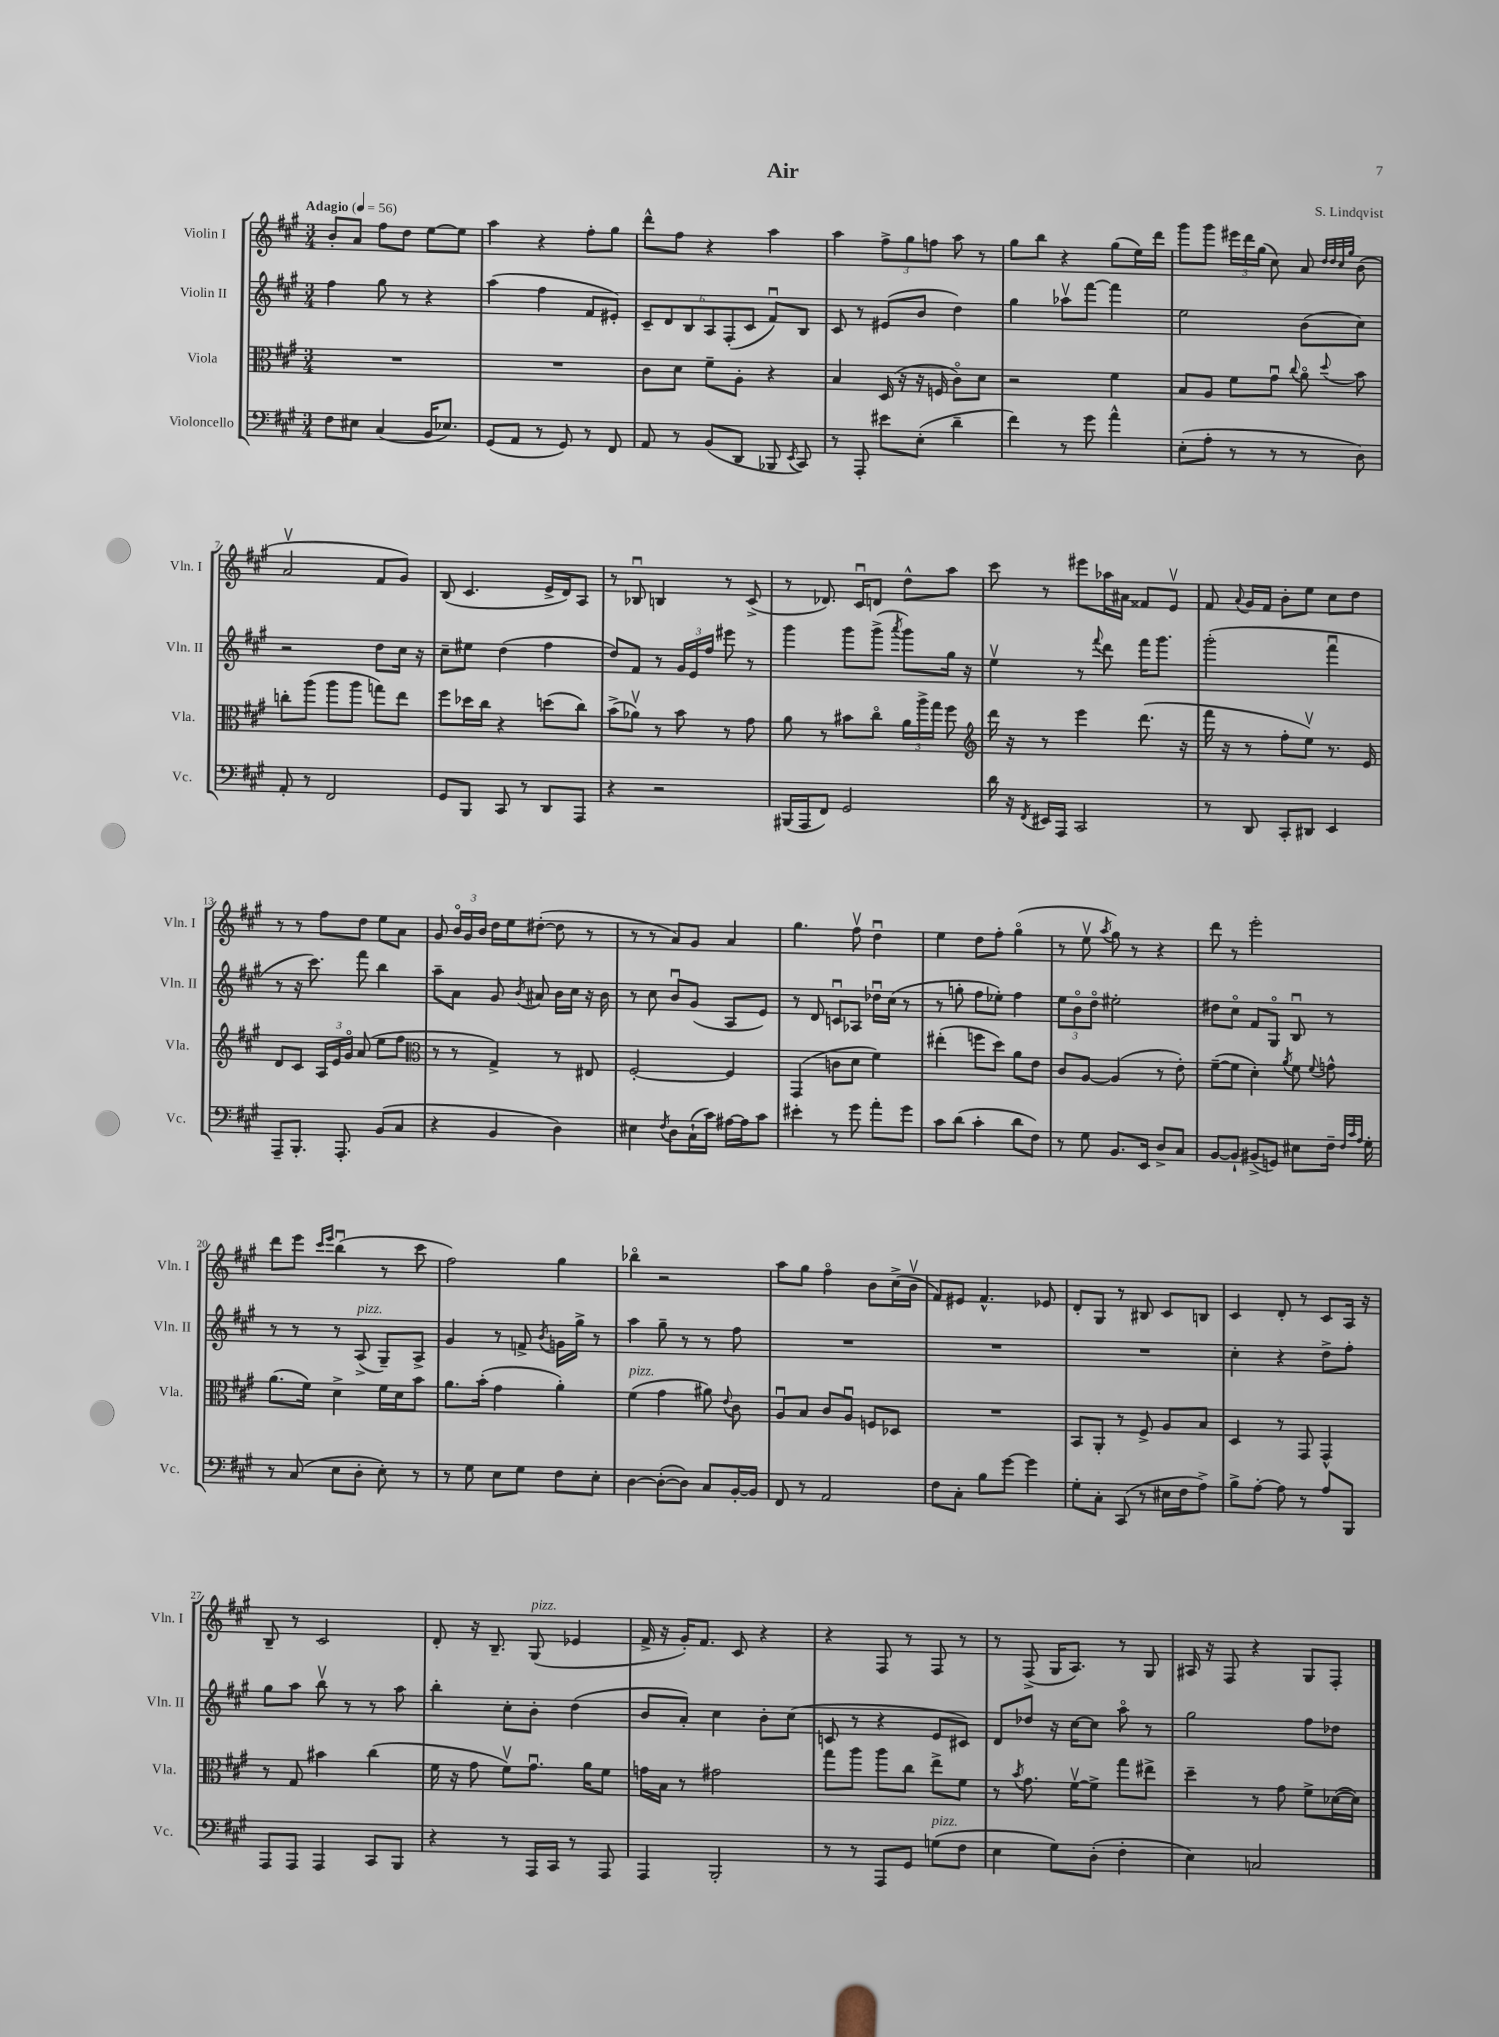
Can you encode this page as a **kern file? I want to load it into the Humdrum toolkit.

**kern	**kern	**kern	**kern
*staff4	*staff3	*staff2	*staff1
*clefF4	*clefC3	*clefG2	*clefG2
*k[f#c#g#]	*k[f#c#g#]	*k[f#c#g#]	*k[f#c#g#]
*M3/4	*M3/4	*M3/4	*M3/4
*MM56	*MM56	*MM56	*MM56
8F#	2.r	4ff#	8b'
8E#	.	.	8a
(4C#	.	8gg#	8ff#
.	.	8r	8dd
16BB	.	4r	[8ee
8.E-)	.	.	.
.	.	.	8ee]
=	=	=	=
(8GG#	2.r	(4aa	4aa
8AA	.	.	.
8r	.	4ff#	4r
8GG#)	.	.	.
8r	.	8f#	8ff#'
8FF#	.	8e#')	8gg#
=	=	=	=
8AA	8c#	12c#~	8ddd^^
.	.	12d	.
8r	8d	.	8ff#
.	.	12B	.
(8BB	8f#~	12A	4r
.	.	(12F#'	.
8DD	8A'	.	.
.	.	12c#	.
8BBB-	4r	8f#u)	4aa
8qEE	.	.	.
8CC#)	.	8B	.
=	=	=	=
8r	4B	8c#	4aa
8AAA'	.	8r	.
8e#	(16D	(8e#	12ff#^
.	16r	.	.
.	.	.	12gg#
(8E'	16r	8b	.
.	.	.	12ff
.	16F	.	.
4d~	8c#o)	4dd)	8aa
.	8d	.	8r
=	=	=	=
4f#)	2r	4gg#	8gg#
.	.	.	8bb
8r	.	8aa-v	4r
8g#	.	[8fff#	.
4a^^	4f#	4fff#]	(8gg#
.	.	.	16ee)
.	.	.	16ddd
=	=	=	=
(8E'	8B	2ee	8ggg#
8A'	8A	.	8ggg#
8r	8f#	.	24eee#
.	.	.	24ddd
.	.	.	(24gg#
8r	8g#u	.	8cc#)
.	8qqcc#	.	.
8r	8ao	(8b	8a
.	.	.	32qqdd
.	.	.	32qqdd
.	.	.	32qqcc#
.	8qqdd	.	32qqgg#
8D)	8b	8cc#)	(8b
=	=	=	=
8AA'	8cc'	2r	2av
8r	(8aa	.	.
2FF#	8aa	.	.
.	8aa	.	.
.	8gg)	8dd	8f#
.	8ee	16cc#	8g#)
.	.	16r	.
=	=	=	=
8GG#	8ff#	8cc#~	(8B
8BBB	16dd-	8ee#	4.c#
.	16cc#	.	.
8CC#	4r	(4dd	.
8r	.	.	.
8DD	(8dd	4ff#	16e^
.	.	.	16d)
8AAA	8cc#)	.	8A
=	=	=	=
4r	(8b^	8dd)	8r
.	8a-v)	8f#	8B-u
2r	8r	8r	4B
.	8b	24g#	.
.	.	24e	.
.	.	24ff#	.
.	8r	8eee#	8r
.	8g#	8r	(8c#^
=	=	=	=
(16BBB#	8a	4ggg#	8r
16AAA	.	.	.
8FF#)	8r	.	8.d-)
2GG#	8b#	8ggg#	.
.	.	.	16c#u
.	8cc#o	(8ggg#^	8d
.	.	8qaaa	.
.	24a	8ggg#)	8dd^^
.	24aa^	.	.
.	24gg#	.	.
.	8ff#	16gg#	8aa
.	.	16r	.
=	=	=	=
*	*clefG2	*	*
16d	16ddd	4eev	8ccc#
16r	16r	.	.
8qFF#	.	.	.
16EE#	8r	.	8r
16AAA	.	.	.
2CC#	4eee	8r	8eee#
.	.	8qqfff#	.
.	.	8ddd	16aa-
.	.	.	16a#
.	(8.ddd	16fff#	8f##
.	.	8.ggg#	.
.	.	.	8ev
.	16r	.	.
=	=	=	=
8r	16fff#	(2ggg#'	8f#
.	16r	.	.
.	.	.	8qqa
8DD	8r	.	16g#
.	.	.	16f#
8CC#'	8ff#'	.	8b'
8DD#	8eev)	.	8ee
4EE	8.r	4fff#u	8cc#
.	.	.	8dd
.	16e	.	.
=	=	=	=
8AAA~	8d	8r	8r
8.BBB'	8c#	16r	8r
.	.	8.ccc#)	.
.	24A	.	8ff#
.	24e	.	.
8.AAA'	.	.	.
.	24g#o	.	.
.	(8a	8fff#	8dd
(8BB	8ee	4bb	8ee
8C#	8ff#	.	8a
=	=	=	=
*	*clefC3	*	*
4r	8r	8aa~	8g#
.	8r	8a	24bo
.	.	.	24g#
.	.	.	24b
4BB	4G#^)	8g#	16dd
.	.	.	16ee
.	.	8qb	.
.	.	8a#	([8dd#'
4D)	8r	16b	8dd#]
.	.	16cc#	.
.	8E#	16r	8r
.	.	16b	.
=	=	=	=
4E#	[2F#'	8r	8r
.	.	8cc#	8r
8qF#	.	.	.
8D	.	8bu	8a)
(16C#`	.	(8g#	8g#
16c#)	.	.	.
[16A#	4F#]	8A	4a
16A#]	.	.	.
8c#	.	8e)	.
=	=	=	=
4e#'	(4GG#	8r	4.gg#
.	.	8d	.
8r	8c	8cu	.
8g#	8d	8A-	8ff#v
8a'	4f#)	16dd-u	4ddu
.	.	(16cc#	.
8g#	.	8r	.
=	=	=	=
8c#	(4ee#'	8r	4ee
(8d	.	8gg'	.
4c#'	8ff	8ff#	8dd
.	8dd)	8ee-')	8ff#'
8d	8a	4ff#	(4gg#o
8F#)	8e	.	.
=	=	=	=
8r	8c#	12ee	8r
.	.	12bo	.
8G#	[8A	.	8eev
.	.	12ddo	.
.	.	.	8qaa
8.BB	(4A]	2ee#'	8gg#)
.	.	.	8r
16EE	.	.	.
8D^	8r	.	4r
8C#	8e')	.	.
=	=	=	=
[8BB	([8f#~	8dd#	8ddd
8BB`]	8f#]	8cc#o	8r
(8BB#^	4d')	8f#	2eee'
8GG)	.	8G#o	.
.	8qa	.	.
8E#	8f#	8Bu	.
.	8qqf#	.	.
16F#~	8g^^	8r	.
32qqF#	.	.	.
32qqc#	.	.	.
32qqA	.	.	.
16G#'	.	.	.
=	=	=	=
8r	(8.a	8r	8ddd
(8C#	.	8r	8eee
.	16f#)	.	.
.	.	.	16qqccc#
.	.	.	16qqeee
8E	4d^	8r	(4bbu
8D'	.	(8A^	.
8E')	16f#	8G#~)	8r
.	16d	.	.
8r	8b	8A^	8ccc#
=	=	=	=
8r	8.a	4g#	2ff#)
8G#	.	.	.
.	(16b'	.	.
8E	4g#	8r	.
8G#	.	8f^	.
.	.	8qb	.
8F#	4a')	16g	4gg#
.	.	16gg#^	.
8E'	.	8r	.
=	=	=	=
[4D	(4f#	4aa	4bb-o
(8D'_	4g#	8gg#~	2r
8D])	.	8r	.
8C#	8a#)	8r	.
.	8qqe	.	.
[16BB'	8c#	8ff#	.
16BB]	.	.	.
=	=	=	=
8FF#	8Au	2.r	8aa
8r	8B	.	8gg#
2AA	8c#	.	4ff#o
.	8Au	.	.
.	8F	.	8b
.	8D-	.	(16cc#^
.	.	.	16bv
=	=	=	=
8F#	2.r	2.r	8f#)
8C#'	.	.	8e#
8B	.	.	4.f#^^
[8g#	.	.	.
4g#]	.	.	.
.	.	.	8e-
=	=	=	=
8G#'	8BB	2.r	8d'
8C#'	8AA'	.	8G#
(8CC#	8r	.	8r
8r	8F#^	.	8B#
16E#	8A	.	8c#
16F#	.	.	.
8A^)	8B	.	8B
=	=	=	=
8B^	4D	4cc#'	4c#
[8A'	.	.	.
8A]	8r	4r	8d'
8r	8GG#	.	8r
8A	4GG#^^	8dd^	8c#
8BBB	.	8ff#'	16A
.	.	.	16r
=	=	=	=
8AAA	8r	8gg#	8B~
8AAA	8G#	8aa	8r
4AAA	4b#	8bbv	2c#
.	.	8r	.
8CC#	(4cc#	8r	.
8BBB	.	8aa	.
=	=	=	=
4r	16f#	4bb'	8d'
.	16r	.	.
.	8g#	.	16r
.	.	.	8.B~
8r	8f#v)	8cc#'	.
16AAA	8.g#u	8b'	(8G#
16CC#	.	.	.
8r	.	(4dd	4e-
.	16a	.	.
8AAA	8f#	.	.
=	=	=	=
4AAA	16g	8b	16f#^
.	16B	.	16r
.	8r	8a')	16g#')
.	.	.	8.f#
2BBB'	2g#	4cc#	.
.	.	.	8c#
.	.	8b'	4r
.	.	(8cc#	.
=	=	=	=
8r	8gg#	8c	4r
8r	8aa	8r	.
8AAA	8aa	4r	8F#
8GG#	8cc#	.	8r
(8G	8ee^	8e	8F#
8F#	8f#	8c#)	8r
=	=	=	=
4E	8r	8d	8r
.	8qb	.	.
.	8.g#	8dd-	(8F#^
8G#)	.	16r	16G#
.	[16f#v	[16cc#	8.A)
(8D'	8f#^]	8cc#]	.
4F#'	8gg#	8aao	8r
.	8ee#^	8r	8G#
=	=	=	=
4E)	4dd~	2gg#	16A#
.	.	.	16r
.	.	.	8F#
2C	8r	.	4r
.	8g#	.	.
.	8f#^	8ff#	8G#
.	([16d-	8dd-	8F#'
.	16d-])	.	.
==	==	==	==
*-	*-	*-	*-
